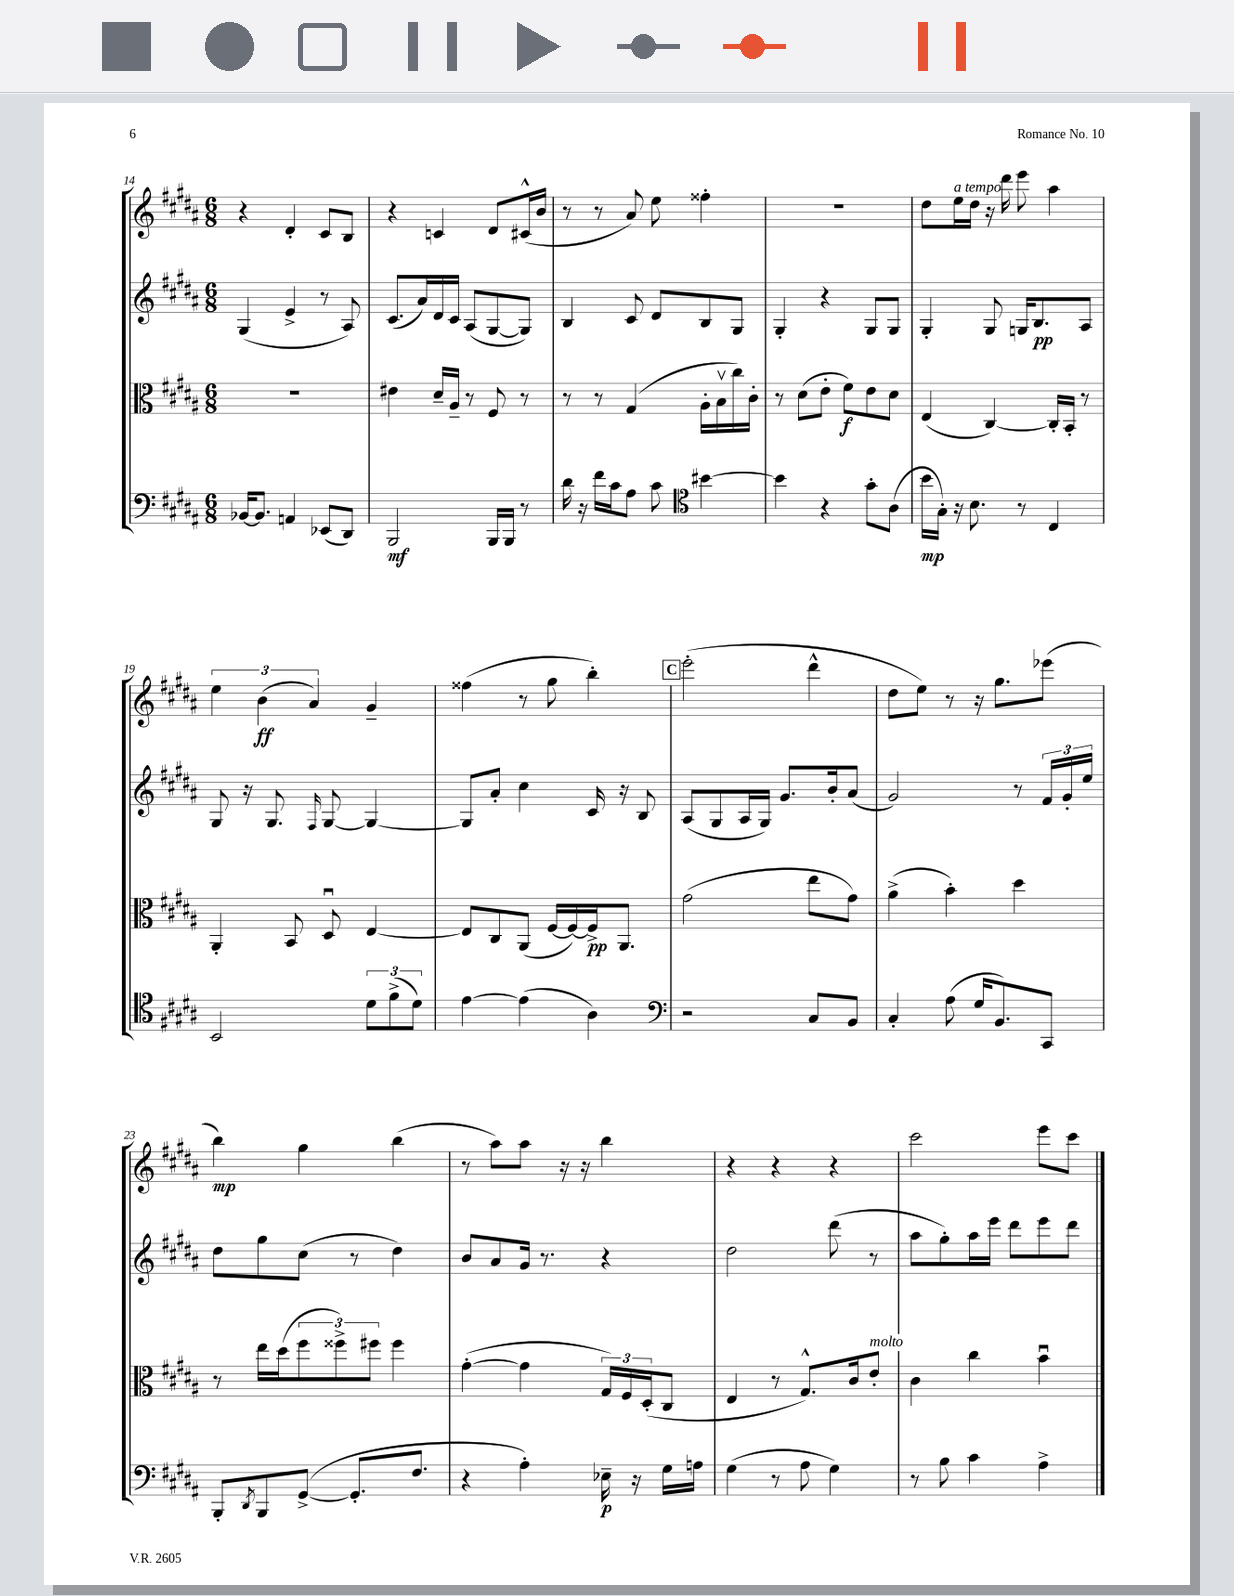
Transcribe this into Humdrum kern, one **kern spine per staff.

**kern	**dynam	**kern	**dynam	**kern	**dynam	**kern	**dynam
*part4	*part4	*part3	*part3	*part2	*part2	*part1	*part1
*staff4	*staff4	*staff3	*staff3	*staff2	*staff2	*staff1	*staff1
*clefF4	*	*clefC3	*	*clefG2	*	*clefG2	*
*k[f#c#g#d#a#]	*	*k[f#c#g#d#a#]	*	*k[f#c#g#d#a#]	*	*k[f#c#g#d#a#]	*
*M6/8	*	*M6/8	*	*M6/8	*	*M6/8	*
=14	=14	=14	=14	=14	=14	=14	=14
[16BB-X/KL	.	2.r	.	(4G#/	.	4r	.
8.BB-/J]	.	.	.	.	.	.	.
4AAn/	.	.	.	4e^/	.	4d#'/	.
(8EE-X/L	.	.	.	8r	.	8c#/L	.
8DD#/J)	.	.	.	8A#/)	.	8B/J	.
=15	=15	=15	=15	=15	=15	=15	=15
2BBB/	mf	4e#X\	.	(8.c#/L	.	4r	.
.	.	.	.	16a#/L)	.	.	.
.	.	16d#~/LL	.	16d#/	.	4cn/	.
.	.	16A#~/JJ	.	16c#/JJ	.	.	.
.	.	8r	.	(8A#/L	.	.	.
16BBB/LL	.	8F#/	.	[8G#/	.	8d#/L	.
16BBB/JJ	.	.	.	.	.	.	.
8r	.	8r	.	8G#/J])	.	(16c#X^^/L	.
.	.	.	.	.	.	16b/JJ	.
=16	=16	=16	=16	=16	=16	=16	=16
16d#\	.	8r	.	4B/	.	8r	.
16r	.	.	.	.	.	.	.
16f#\LL	.	8r	.	.	.	8r	.
16c#\J	.	.	.	.	.	.	.
8A#\J	.	(4G#/	.	8c#/	.	8a#/)	.
8c#\	.	.	.	8d#/L	.	8ee\	.
*clefC4	*	*	*	*	*	*	*
[4b#X\	.	16A#'\LL	.	8B/	.	4ff##X'\	.
.	.	16Bv\	.	.	.	.	.
.	.	16cc#\)	.	8G#/J	.	.	.
.	.	16c#'\JJ	.	.	.	.	.
=17	=17	=17	=17	=17	=17	=17	=17
4b#\]	.	8r	.	4G#'/	.	2.r	.
.	.	(8d#\L	.	.	.	.	.
4r	.	8e'\J	.	4r	.	.	.
.	.	8f#\L)	f	.	.	.	.
8g#'\L	.	8e\	.	8G#/L	.	.	.
(8A#\J	.	8d#\J	.	8G#/J	.	.	.
=18	=18	=18	=18	=18	=18	=18	=18
16b\LL	mp	(4E/	.	4G#'/	.	8dd#\L	.
16G#'\JJ)	.	.	.	.	.	.	.
!	!	!	!	!	!	!LO:TX:a:i:t=a tempo	!
16r	.	.	.	.	.	16ee\L	.
8.B\	.	.	.	.	.	16dd#\JJ	.
.	.	[4C#/)	.	8G#/	.	16r	.
.	.	.	.	.	.	16ddd#\	.
8r	.	.	.	16Gn/KL	.	8eee\	.
.	.	.	.	8.B/	pp	.	.
4C#/	.	16C#'/LL]	.	.	.	4aa#\	.
.	.	16BB'/JJ	.	.	.	.	.
.	.	8r	.	8A#/J	.	.	.
!!LO:LB:g=z
=19	=19	=19	=19	=19	=19	=19	=19
2BB/	.	4AA#'/	.	8G#/	.	6ee\	.
.	.	.	.	16r	.	.	.
.	.	.	.	.	.	(6b\	ff
.	.	.	.	8.G#/	.	.	.
.	.	8BB/	.	.	.	.	.
.	.	.	.	.	.	6a#/)	.
.	.	.	.	16qqF#/	.	.	.
.	.	8D#u/	.	[8G#/	.	.	.
12d#\L	.	[4E/	.	4G#/_	.	4g#~/	.
(12f#^\	.	.	.	.	.	.	.
12d#\J)	.	.	.	.	.	.	.
=20	=20	=20	=20	=20	=20	=20	=20
[4e\	.	8E/L]	.	8G#/L]	.	(4ff##X\	.
.	.	8C#/	.	8a#'/J	.	.	.
(4e\]	.	(8AA#/J	.	4cc#\	.	8r	.
.	.	[16F#/LL	.	.	.	8gg#\	.
.	.	16F#/_)	.	.	.	.	.
4A#\)	.	16F#^/J]	pp	16c#/	.	4bb'\)	.
.	.	8.AA#/J	.	16r	.	.	.
.	.	.	.	8B/	.	.	.
!!LO:REH:place=s1:t=C
=21	=21	=21	=21	=21	=21	=21	=21
*clefF4	*	*	*	*	*	*	*
2r	.	(2g#\	.	(8A#/L	.	(2eee'\	.
.	.	.	.	8G#/	.	.	.
.	.	.	.	16A#/L	.	.	.
.	.	.	.	16G#/JJ)	.	.	.
.	.	.	.	8.g#/L	.	.	.
8C#/L	.	8ee\L	.	.	.	4ddd#^^\	.
.	.	.	.	16b'/k	.	.	.
8BB/J	.	8g#\J)	.	(8a#/J	.	.	.
=22	=22	=22	=22	=22	=22	=22	=22
4C#'/	.	(4a#^\	.	2g#/)	.	8dd#\L	.
.	.	.	.	.	.	8ee\J)	.
(8A#\	.	4b'\)	.	.	.	8r	.
16G#/KL	.	.	.	.	.	16r	.
8.BB/)	.	.	.	.	.	8.gg#\L	.
.	.	4dd#\	.	8r	.	.	.
8CC#/J	.	.	.	24f#/LL	.	(8eee-X\J	.
.	.	.	.	24g#'/	.	.	.
.	.	.	.	24ee/JJ	.	.	.
!!LO:LB:g=z
=23	=23	=23	=23	=23	=23	=23	=23
8BBB'/L	.	8r	.	8dd#\L	.	4bb\)	mp
8qDD#/	.	.	.	.	.	.	.
8BBB/	.	16ee\LL	.	8gg#\	.	.	.
.	.	(16dd#\J	.	.	.	.	.
([8GG#^/J	.	12ff#\	.	(8cc#\J	.	4gg#\	.
.	.	12ff##X^\)	.	.	.	.	.
8.GG#'/L]	.	.	.	8r	.	.	.
.	.	12ff#X\J	.	.	.	.	.
.	.	4ff#\	.	4dd#\)	.	(4bb\	.
8.F#/J	.	.	.	.	.	.	.
=24	=24	=24	=24	=24	=24	=24	=24
4r	.	([4g#'\	.	8b/L	.	8r	.
.	.	.	.	8a#/	.	8aa#\L)	.
4A#'\)	.	4g#\]	.	16g#/Jk	.	8aa#\J	.
.	.	.	.	8.r	.	.	.
.	.	.	.	.	.	16r	.
.	.	.	.	.	.	16r	.
16E-X~\	p	24G#/LL)	.	4r	.	4bb\	.
.	.	24F#/	.	.	.	.	.
16r	.	.	.	.	.	.	.
.	.	(24D#'/J	.	.	.	.	.
16G#\LL	.	8C#/J	.	.	.	.	.
16An\JJ	.	.	.	.	.	.	.
=25	=25	=25	=25	=25	=25	=25	=25
(4G#\	.	4E/	.	2dd#\	.	4r	.
8r	.	8r	.	.	.	4r	.
8A#\	.	8.G#^^/L)	.	.	.	.	.
4G#\)	.	.	.	(8ddd#\	.	4r	.
.	.	16c#/k	.	.	.	.	.
!	!	!LO:TX:a:i:t=molto	!	!	!	!	!
.	.	8e'/J	.	8r	.	.	.
=26	=26	=26	=26	=26	=26	=26	=26
8r	.	4c#\	.	8aa#\L	.	2ccc#\	.
8B\	.	.	.	8gg#'\)	.	.	.
4c#\	.	4cc#\	.	16aa#\L	.	.	.
.	.	.	.	16eee\JJ	.	.	.
.	.	.	.	8ddd#\L	.	.	.
4A#^\	.	4bu\	.	8eee\	.	8eee\L	.
.	.	.	.	8ddd#\J	.	8ccc#\J	.
==	==	==	==	==	==	==	==
*-	*-	*-	*-	*-	*-	*-	*-
